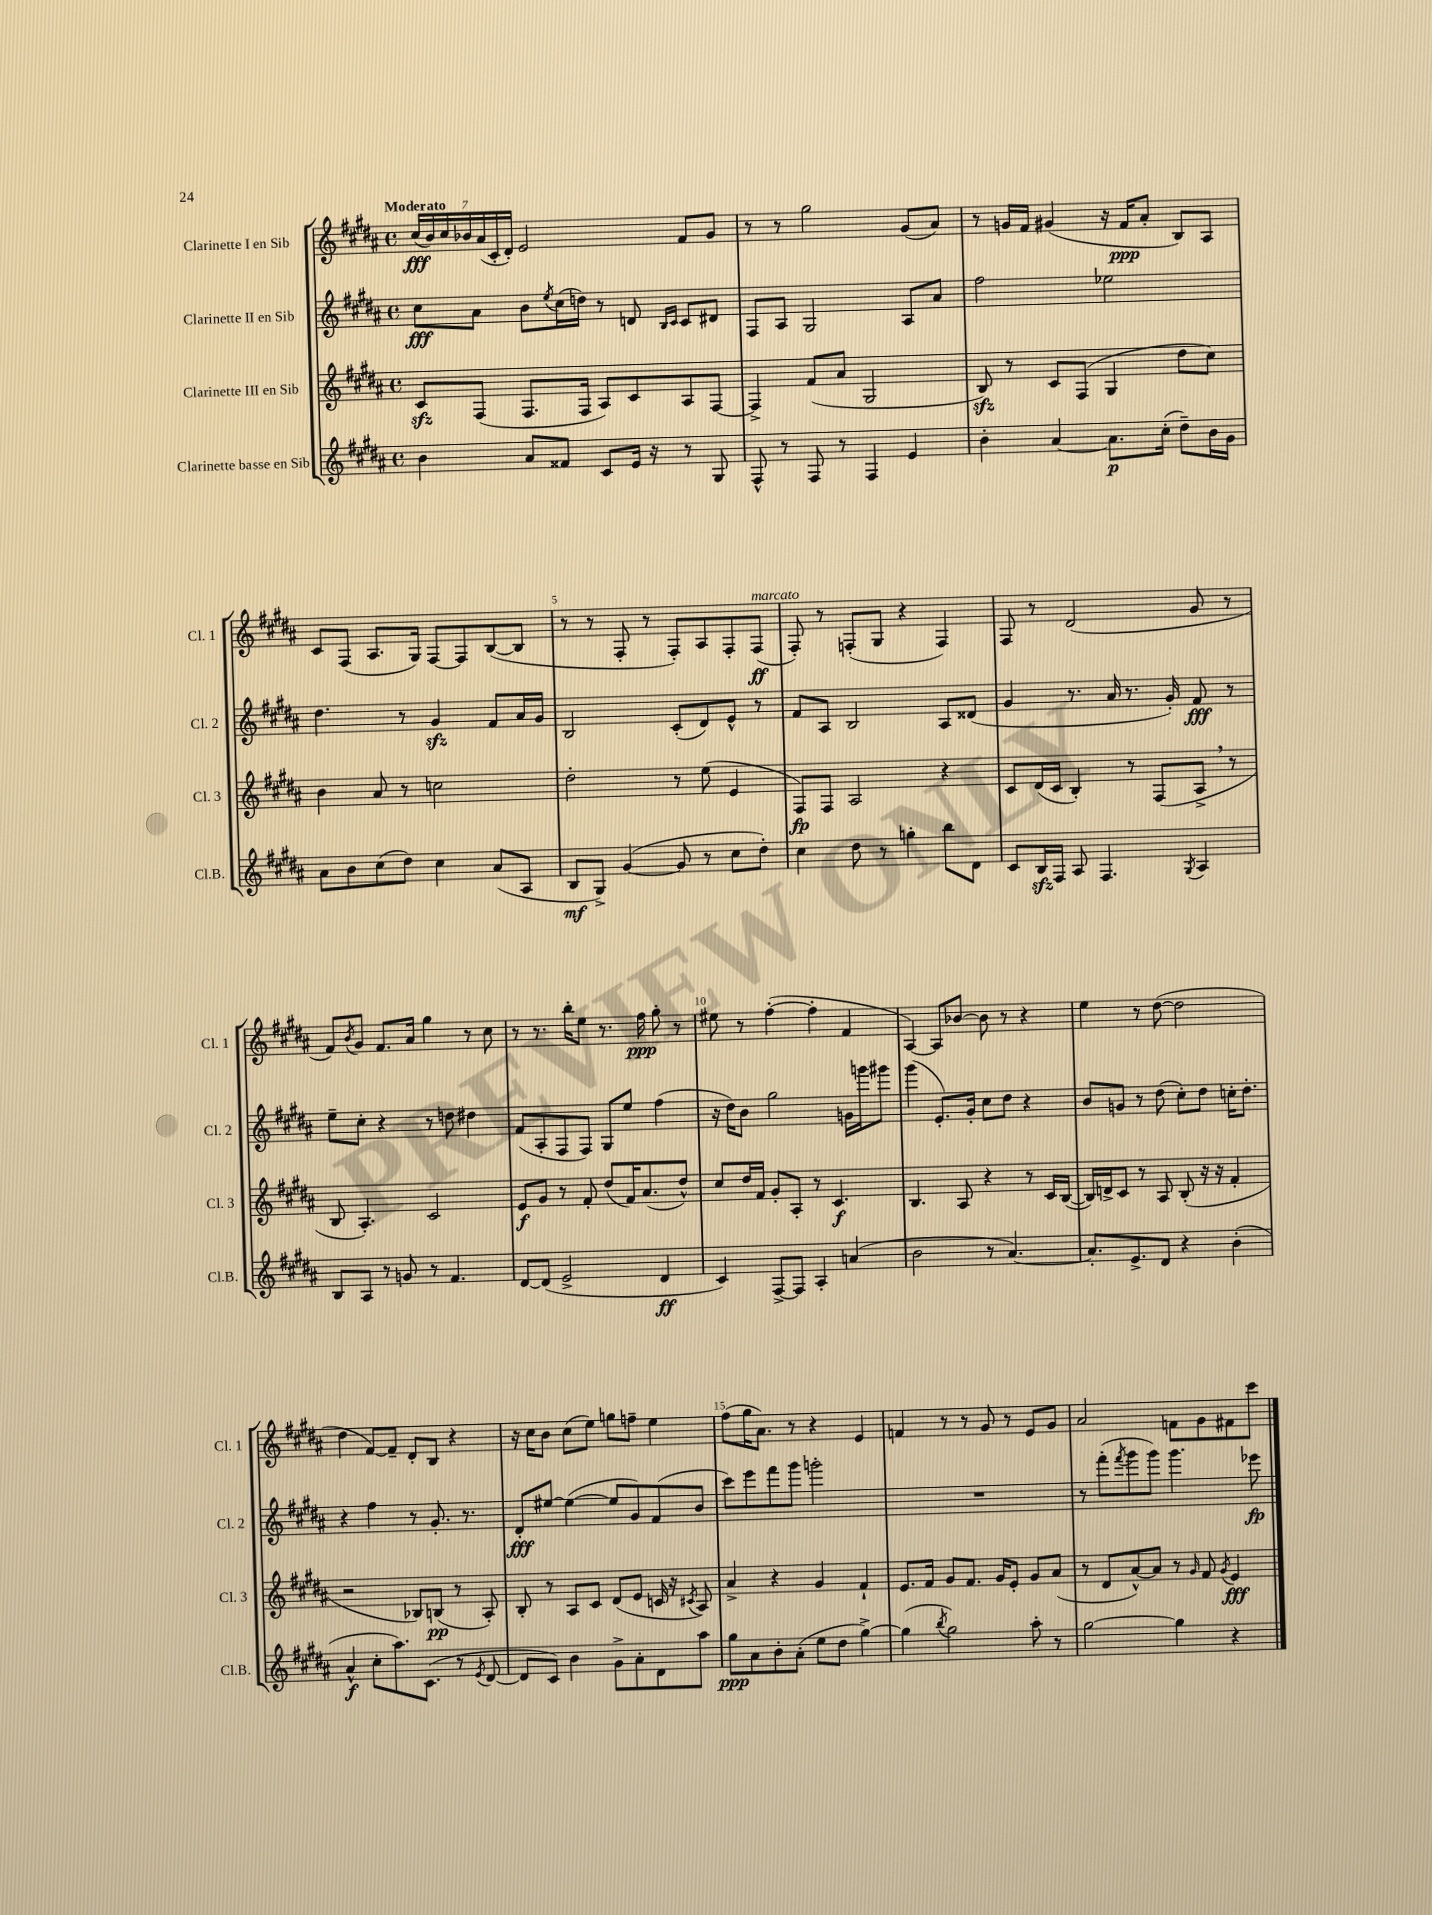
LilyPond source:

<<
\new StaffGroup <<
\new Staff = "s0" \with { instrumentName = "Clarinette I en Sib" shortInstrumentName = "Cl. 1" } {
    \clef treble \key b \major \defaultTimeSignature \time 4/4 \tempo "Moderato"
    \tuplet 7/4 { cis''16\fff( b'16) cis''16 bes'16 ais'16( cis'16-. dis'16-.) } e'2 fis'8 gis'8 |
    r8 r8 gis''2 gis'8( ais'8) |
    r8 g'16 fis'16 gis'4( r16 fis'16\ppp ais'8-. b8) ais8 |
    cis'8 fis8( ais8. gis16) fis8~ fis8 b8~( b8 |
    r8 r8 fis8-. r8 fis8-.) ais8 fis8-. fis8\ff^\markup { \italic "marcato" }( |
    fis8-.) r8 f8-.( gis8 r4 f4) |
    fis8 r8 dis'2( gis'8 r8 |
    fis'8) \acciaccatura { b'8 } gis'8 fis'8. ais'16 gis''4 r8 cis''8 |
    r8 r8. b''16-. e''8 r8. fis''16\ppp gis''8-. r8 |
    eis''8 r8 fis''4~-.( fis''4-. fis'4 |
    ais4~) ais8 bes'8~ bes'8 r8 r4 |
    e''4 r8 dis''8~( dis''2 |
    dis''4 fis'8~) fis'8-- dis'8-. b8 r4 |
    r16 cis''16 b'8 cis''8( e''8) g''8 f''8-- e''4 |
    fis''8( gis''16 ais'8.) r8 r4 e'4 |
    f'4 r8 r8 gis'8 r8 e'8 gis'8 |
    ais'2 f'8 gis'8 fis'8 cis'''8 \bar "|." |
}
\new Staff = "s1" \with { instrumentName = "Clarinette II en Sib" shortInstrumentName = "Cl. 2" } {
    \clef treble \key b \major \defaultTimeSignature \time 4/4
    cis''8\fff ais'8 b'8 \acciaccatura { e''8 } cis''16( d''16) r8 d'8 \grace { b16 cis'16 } cis'8 dis'8 |
    fis8 ais8 gis2 ais8 ais'8 |
    fis''2 ees''2 |
    dis''4. r8 gis'4\sfz fis'8 ais'16 gis'16 |
    b2 cis'8-.( dis'8) e'8-^ r8 |
    fis'8 ais8 b2 ais8 disis'8( |
    gis'4 r8. ais'16 r8. gis'16-.) fis'8\fff r8 |
    e''8-- cis''8-. r4 r8 d''8 dis''4 |
    fis'8( ais8-. fis8 fis8) gis8 e''8 fis''4( |
    r16 dis''16) b'8 gis''2 g'16 g'''16 gis'''8 |
    gis'''4( e'8.-.) gis'16-. cis''8 dis''8 r4 |
    b'8 g'8 r8 dis''8( cis''8-.) dis''8 c''16-. dis''8.-. |
    r4 fis''4 r8 gis'8.-. r8. |
    dis'8-.\fff eis''8~ eis''4~( eis''8 gis'8) fis'8( b'8 |
    cis'''8) e'''8 fis'''8 gis'''8 g'''2-. |
    R1 |
    r8 fis'''8-.( \acciaccatura { fis'''8 } gis'''8 gis'''8) gis'''4. ees'''8\fp \bar "|." |
}
\new Staff = "s2" \with { instrumentName = "Clarinette III en Sib" shortInstrumentName = "Cl. 3" } {
    \clef treble \key b \major \defaultTimeSignature \time 4/4
    cis'8\sfz fis8( fis8. fis16 ais8) cis'8 ais8 fis8~ |
    fis4-> fis'8( ais'8 gis2 |
    b8\sfz) r8 cis'8 fis8( gis4 dis''8 cis''8) |
    b'4 ais'8 r8 c''2 |
    dis''2-. r8 e''8( e'4 |
    fis8\fp) fis8 ais2 r4 |
    cis'8 dis'16( cis'16 b4-.) r8 fis8( ais8-> \breathe r8 |
    b8 ais4.-.) cis'2 |
    e'8\f gis'8 r8 fis'8-. dis''8( fis'16) ais'8.( dis''8-^) |
    cis''8 dis''16 fis'16 gis'8-. ais8-. r8 cis'4.\f |
    b4. ais8 r4 r8 cis'16 b16~( |
    b16) d'16-> cis'8 r8 ais8 b8-.( r16 r16 fis'4-. |
    r2 bes8) b8\pp( r8 ais8-.) |
    b8-. r8 ais8 cis'8 dis'8( e'8 c'16 r16 \acciaccatura { cis'8 } ais8) |
    ais'4-> r4 gis'4 fis'4-! |
    e'8. fis'16 gis'8 fis'8. gis'16 e'8-. gis'8 ais'8( |
    r8 dis'8 ais'8~-^) ais'8 r8 \grace { gis'16 } fis'8 \acciaccatura { gis'8 } e'4\fff \bar "|." |
}
\new Staff = "s3" \with { instrumentName = "Clarinette basse en Sib" shortInstrumentName = "Cl.B." } {
    \clef treble \key b \major \defaultTimeSignature \time 4/4
    b'4 ais'8 fisis'8 cis'8 e'16 r16 r8 gis8 |
    fis8-^ r8 fis8 r8 fis4 e'4 |
    b'4-. ais'4~ ais'8.\p cis''16-.( dis''8--) b'16 gis'16 |
    ais'8 b'8 cis''8( dis''8) cis''4 ais'8( ais8 |
    b8\mf gis8->) gis'4~( gis'8 r8 cis''8 dis''8-.) |
    cis''4 dis''8 r8 g''4-. b''8 dis'8 |
    cis'8 b16\sfz fis16 ais8 fis4. \acciaccatura { gis8 } ais4 |
    b8 ais8 r8 g'8 r8 fis'4. |
    dis'8~ dis'8( e'2-> dis'4\ff |
    cis'4) fis8~-> fis8 ais4-. a'4( |
    b'2 r8 ais'4.~) |
    ais'8.-. e'8.-> dis'8 r4 b'4-.( |
    ais'4-^\f cis''8-. ais''8.) cis'8.( r8 \acciaccatura { e'8 } dis'8~ |
    dis'8 cis'8) b'4 gis'8-> ais'8-. dis'8 ais''8 |
    gis''8\ppp ais'8 b'8-. ais'8-.( e''8 dis''8 gis''4~->) |
    gis''4( \acciaccatura { b''8 } gis''2) ais''8-. r8 |
    gis''2~ gis''4 r4 \bar "|." |
}
>>
>>
\layout { \context { \Score \override BarNumber.break-visibility = ##(#f #t #t) barNumberVisibility = #(every-nth-bar-number-visible 5) } }
